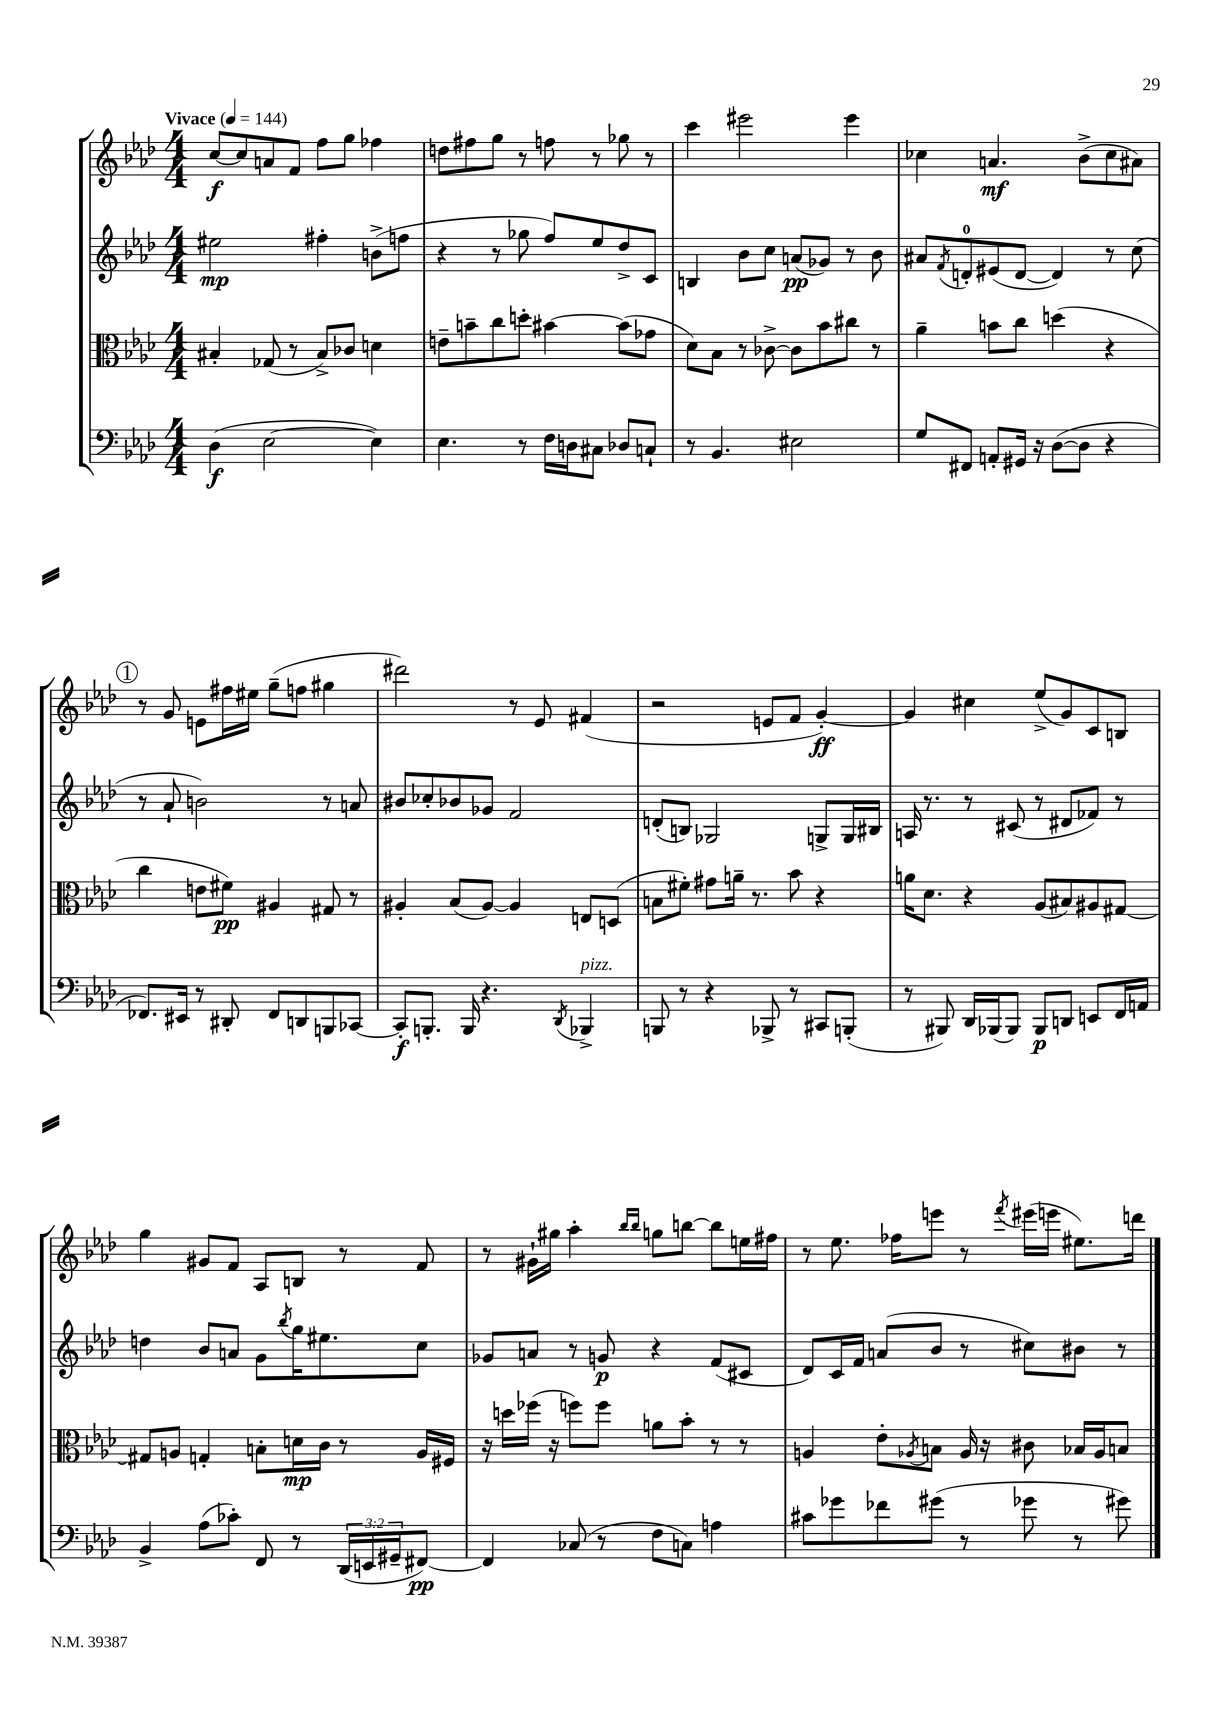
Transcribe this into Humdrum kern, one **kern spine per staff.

**kern	**kern	**kern	**kern
*staff4	*staff3	*staff2	*staff1
*clefF4	*clefC3	*clefG2	*clefG2
*k[b-e-a-d-]	*k[b-e-a-d-]	*k[b-e-a-d-]	*k[b-e-a-d-]
*M4/4	*M4/4	*M4/4	*M4/4
*MM144	*MM144	*MM144	*MM144
(4D-	4B#'	2ee#	[8cc
.	.	.	8cc]
[2E-	(8G-	.	8a
.	8r	.	8f
.	8B#^)	4ff#'	8ff
.	8c-	.	8gg
4E-])	4d	(8b^	4ff-
.	.	8ff	.
=	=	=	=
4.E-	8e~	4r	8dd
.	8b~	.	8ff#
.	8cc	8r	8gg
8r	8dd'	8gg-	8r
16F	[4b#	8ff)	8ff
16D	.	.	.
8C#	.	8ee-	8r
8D-	(8b#]	8dd-^	8gg-
8C`	8g-	8c	8r
=	=	=	=
8r	8d-)	4B	4ccc
4.BB-	8B-	.	.
.	8r	8b-	2eee#
.	[8c-^	8cc	.
2E#	8c-]	(8a	.
.	8b-	8g-)	.
.	8cc#	8r	4eee#
.	8r	8b-	.
=	=	=	=
8G	4a-~	8a#	4cc-
.	.	8qf	.
8FF#	.	8d'	.
8AA'	8b	(8e#	4.a
16GG#	8cc	[8d	.
16r	.	.	.
([8D-	(4dd	4d])	.
8D-]	.	.	(8b-^
4r	4r	8r	8cc-
.	.	(8cc	8a#)
=	=	=	=
8.FF-)	4cc	8r	8r
.	.	8a-`	8g
16EE#	.	.	.
8r	8e	2b)	8e
8DD#'	8f#)	.	16ff#
.	.	.	16ee#
8FF-	4A#	.	(8gg~
8DD	.	.	8ff
8BBB	8G#	8r	4gg#
[8CC-	8r	8a	.
=	=	=	=
8CC-']	4A#'	8b#	2ddd#)
8.BBB'	.	8cc-'	.
.	(8B-	8b-	.
16BBB	.	.	.
4.r	[8A#)	8g-	.
.	4A#]	2f	8r
.	.	.	8e-
8qDD-	.	.	.
4BBB-^	8E	.	(4f#
.	(8D	.	.
=	=	=	=
8BBB	8B	(8d'	2r
8r	8f#')	8B)	.
4r	8g#	2G-	.
.	16a~	.	.
.	8.r	.	.
8BBB-^	.	.	8e
8r	8b-	.	8f
8CC#	4r	8G^	[4g')
(8BBB'	.	16G	.
.	.	16B#	.
=	=	=	=
8r	16a	16A	4g]
.	8.d-	8.r	.
8BBB#)	.	.	.
16DD-	4r	8r	4cc#
(16BBB-	.	.	.
8BBB-)	.	(8c#	.
8BBB-	(8A-	8r	(8ee-^
8DD	8B#)	8d#	8g)
8EE	8A#	8f-)	8c
16FF	[8G#	8r	8B
16AA	.	.	.
=	=	=	=
4BB-^	8G#]	4dd	4gg
.	8A	.	.
(8A-	4G'	8b-	8g#
8c-')	.	8a	8f
8FF	8B'	8g	8A-
.	.	8qbb-	.
8r	16d	16gg	8B
.	16c	8.ee#	.
(24DD-	8r	.	8r
24EE	.	.	.
24GG#~	.	.	.
[8FF#)	16A	8cc	8f
.	16F#	.	.
=	=	=	=
4FF#]	16r	8g-	8r
.	16dd	.	.
.	(16ff-	8a	16g#`
.	16r	.	16gg#
(8C-	8ff)	8r	4aa-'
8r	8ff	8g	.
.	.	.	16qqbb-
.	.	.	16qqbb-
8F	8a	4r	8gg
8C)	8b-'	.	[8bb
4A	8r	(8f	8bb]
.	8r	8c#	16ee
.	.	.	16ff#
=	=	=	=
8c#	4A	8d-)	8r
8g-	.	16c	8.ee-
.	.	16f	.
8f-	8e-'	(8a	.
.	.	.	16ff-
.	8qA-	.	.
(8g#	8B	8b-	8eee
8r	16A-	8r	8r
.	16r	.	.
.	.	.	8qfff
8g-	8c#	8cc#)	(16eee#
.	.	.	16eee
8r	16B-	8b#	8.ee#)
.	16A-	.	.
8g#)	8B	8r	.
.	.	.	16ddd
==	==	==	==
*-	*-	*-	*-
